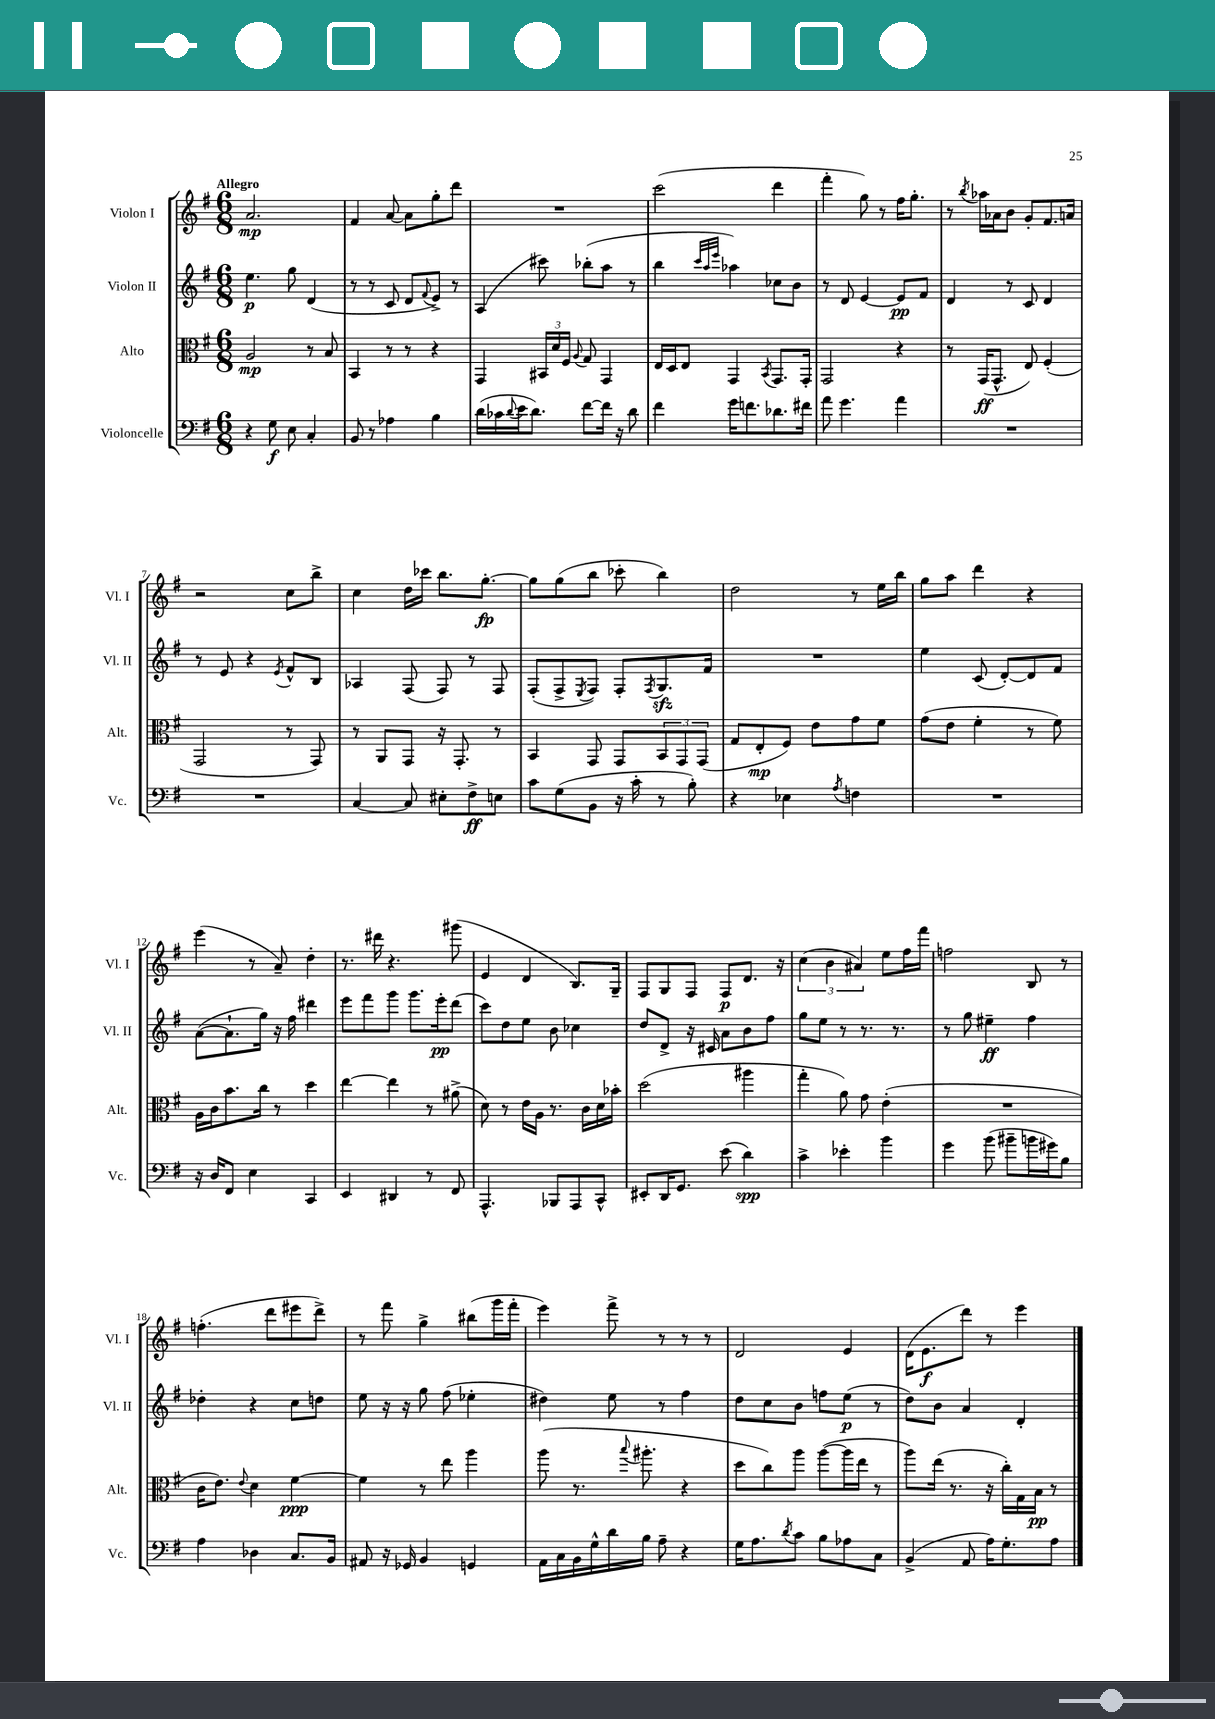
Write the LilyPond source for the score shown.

<<
\new StaffGroup <<
\new Staff = "s0" \with { instrumentName = "Violon I" shortInstrumentName = "Vl. I" } {
    \clef treble \key g \major \numericTimeSignature \time 6/8 \tempo "Allegro"
    a'2.\mp |
    fis'4 a'8~ a'8 g''8-. d'''8 |
    R2. |
    c'''2( d'''4 |
    fis'''4-. g''8) r8 fis''16 g''8.-. |
    r8 \acciaccatura { b''8 } aes''16 aes'16 b'8 g'8-. fis'8. a'16 |
    r2 c''8 b''8-> |
    c''4 d''16 ces'''16 b''8. g''8.~-.\fp |
    g''8 g''8( b''8 ces'''8-. b''4) |
    d''2 r8 e''16 b''16 |
    g''8 a''8 d'''4 r4 |
    e'''4( r8 a'8--) d''4-. |
    r8. dis'''16 r4. gis'''8( |
    e'4 d'4 b8.) g16-- |
    fis8 g8 fis8 fis8\p d'8. r16 |
    \tuplet 3/2 { c''4( b'4 ais'4) } e''8 fis''16 fis'''16 |
    f''2 b8 r8 |
    f''4.-.( d'''8 eis'''8 d'''8->) |
    r8 fis'''8 g''4-> bis''8( g'''16 fis'''16-. |
    e'''4) fis'''8-> r8 r8 r8 |
    d'2 e'4 |
    d'16( e'8.\f d'''8) r8 e'''4 \bar "|." |
}
\new Staff = "s1" \with { instrumentName = "Violon II" shortInstrumentName = "Vl. II" } {
    \clef treble \key g \major \numericTimeSignature \time 6/8
    e''4.\p g''8 d'4( |
    r8 r8 c'8 d'8 \appoggiatura { fis'8 } e'8->) r8 |
    a4( cis'''8) bes''8-.( a''8 r8 |
    b''4 \grace { c'''32 a''32 e'''32 } aes''4) ces''8 b'8 |
    r8 d'8 e'4~ e'8\pp fis'8 |
    d'4 r8 c'8 d'4 |
    r8 e'8 r4 \acciaccatura { e'8 } fis'8-^ b8 |
    aes4 fis8( fis8) r8 fis8 |
    fis8-.( fis8-> \acciaccatura { e8 } fis8) fis8-. \acciaccatura { fis8 } g8.\sfz fis'16 |
    R2. |
    e''4 c'8( d'8~-.) d'8 fis'8 |
    a'8~( a'8.-! g''16) r16 fis''16 dis'''4 |
    e'''8 fis'''8 g'''8 g'''8. e'''16-.\pp d'''8( |
    c'''8) d''8 e''8 b'8 ces''4 |
    d''8 d'8-> r16 cis'16 a'8 b'8 fis''8 |
    g''8 e''8 r8 r8. r8. |
    r8 g''8 eis''4--\ff fis''4 |
    des''4-. r4 c''8 d''8 |
    e''8 r16 r16 g''8 fis''8( ees''4-. |
    dis''4) e''8 r8 fis''4 |
    d''8 c''8 b'8 f''8 e''8\p( r8 |
    d''8) b'8 a'4 d'4-. \bar "|." |
}
\new Staff = "s2" \with { instrumentName = "Alto" shortInstrumentName = "Alt." } {
    \clef alto \key g \major \numericTimeSignature \time 6/8
    a2\mp r8 b8 |
    b,4 r8 r8 r4 |
    g,4 \tuplet 3/2 { bis,16 d'16 fis16 } \appoggiatura { a8 } g8 g,4 |
    e16 d16 e8 g,4 \acciaccatura { b,8 } g,8. g,16-. |
    g,2 r4 |
    r8 g,16\ff( g,8.-^ e8) fis4-.( |
    g,2 r8 g,8) |
    r8 a,8 g,8 r16 g,8.-. r8 |
    b,4 g,8 g,8 \tuplet 3/2 { b,8 g,8 g,8( } |
    g8 e8-.\mp fis8) e'8 g'8 fis'8 |
    g'8( e'8 fis'4-. r8 fis'8) |
    a16 c'16 b'8. c''16 r8 d''4 |
    e''4~ e''4 r8 ais'8->( |
    d'8) r8 e'16 a16 r8. c'16 d'16 bes'16-. |
    d''2( ais''4 |
    g''4-. a'8) g'8 e'4-.( |
    R2. |
    c'16 e'8.) \appoggiatura { e'8 } d'4 fis'4~\ppp |
    fis'4 r8 e''8 a''4 |
    a''8( r8. \appoggiatura { b''8 } ais''8.-. r4 |
    d''8 c''8) a''8 a''8~( a''16 e''16 r8 |
    a''8) e''16( r8. r16 c''16-.) g16 b16\pp r8 \bar "|." |
}
\new Staff = "s3" \with { instrumentName = "Violoncelle" shortInstrumentName = "Vc." } {
    \clef bass \key g \major \numericTimeSignature \time 6/8
    r4 g8\f e8 c4-. |
    b,8 r8 aes4 b4 |
    d'16( ces'16 \appoggiatura { d'8 } e'16 d'8.) fis'8~ fis'16 r16 d'8 |
    fis'4 g'16 f'8. des'8. fis'16 |
    a'8 g'4. a'4 |
    R2. |
    R2. |
    c4~ c8 eis8-. fis8->\ff e8 |
    c'8 g8( b,8 r16 c'16-. r8 b8-.) |
    r4 ees4 \acciaccatura { a8 } f4 |
    R2. |
    r16 d16 fis,8 e4 c,4 |
    e,4 dis,4 r8 fis,8 |
    a,,4.-^ bes,,8 a,,8 c,8-^ |
    eis,8-. d,16 g,8. e'8( d'4\spp) |
    c'4-> ees'4-. b'4 |
    g'4 b'8( bis'8-- b'16 gis'16) b8 |
    a4 des4 c8. b,16 |
    ais,8 r16 ges,16 b,4 g,4 |
    a,16 c16 b,16 g16-^ d'16 b16 a8-- r4 |
    g16 a8. \acciaccatura { d'8 } c'8 b8 aes8 c8 |
    b,4->( a,8 a16) g8.-. a8 \bar "|." |
}
>>
>>
